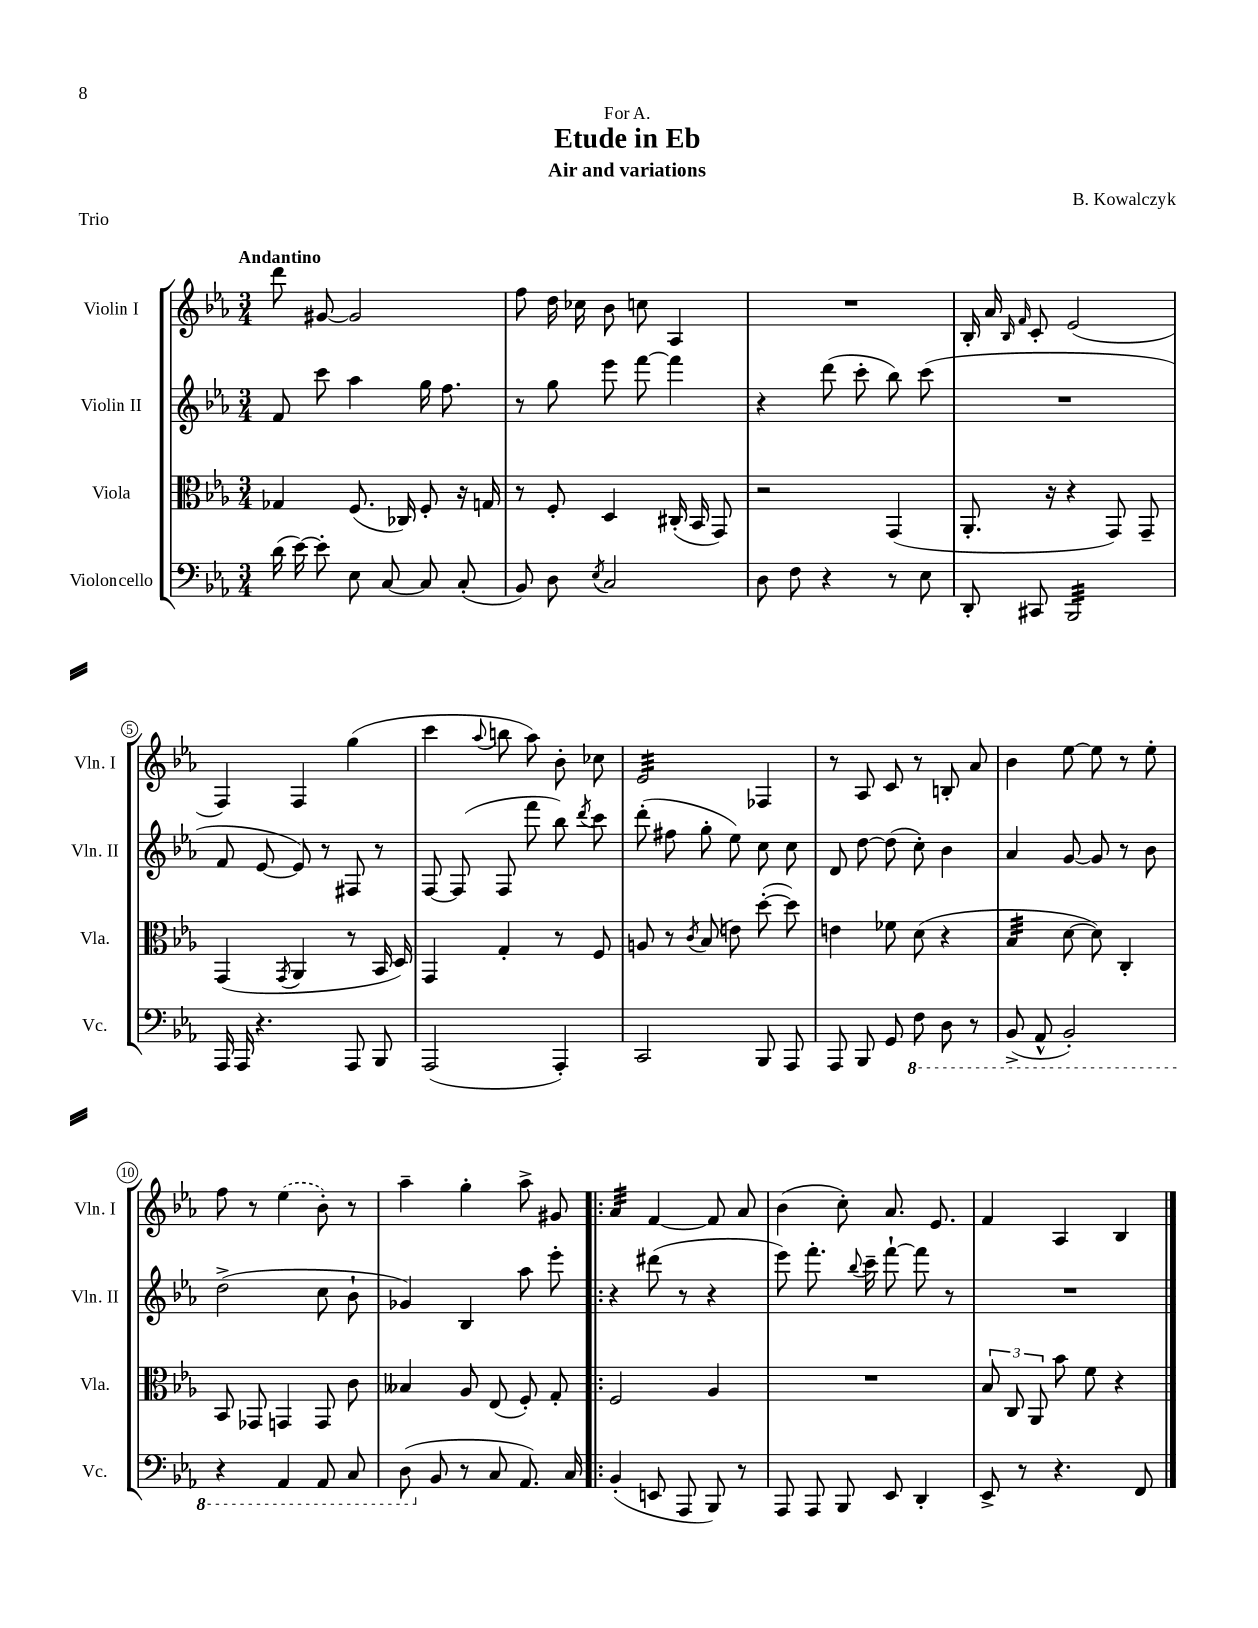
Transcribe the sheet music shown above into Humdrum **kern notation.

**kern	**kern	**kern	**kern
*staff4	*staff3	*staff2	*staff1
*clefF4	*clefC3	*clefG2	*clefG2
*k[b-e-a-]	*k[b-e-a-]	*k[b-e-a-]	*k[b-e-a-]
*M3/4	*M3/4	*M3/4	*M3/4
(16d\	4G-/	8f/	8ddd\
[16e-\)	.	.	.
8e-'\]	.	8ccc\	[8g#/
8E-\	(8.F/	4aa-\	2g#/]
[8C/	.	.	.
.	16C-/)	.	.
8C/]	8F'/	16gg\	.
.	.	8.ff\	.
(8C'/	16r	.	.
.	16G/	.	.
=	=	=	=
8BB-/)	8r	8r	8ff\
8D\	8F'/	8gg\	16dd\
.	.	.	16cc-\
8qE-/	.	.	.
2C/	4D/	8eee-\	8b-\
.	.	[8fff\	8cc\
.	(16C#'/	4fff\]	4A-/
.	16BB-/	.	.
.	8GG/)	.	.
=	=	=	=
8D\	2r	4r	2.r
8F\	.	.	.
4r	.	(8ddd\	.
.	.	8ccc'\	.
8r	(4GG/	8bb-\)	.
8E-\	.	(8ccc\	.
=	=	=	=
8DD'/	8.AA-'/	2.r	16B-'/
.	.	.	16a-/
.	.	.	16qqB-/
.	.	.	16qqf/
8CC#/	.	.	8c'/
.	16r	.	.
2BBB-/	4r	.	(2e-/
.	8GG/)	.	.
.	8GG~/	.	.
=	=	=	=
16AAA-/	(4GG/	8f/	4F/)
16AAA-/	.	.	.
4.r	.	[8e-/	.
.	8qGG/	.	.
.	4AA-/	8e-/])	4F/
.	.	8r	.
8AAA-/	8r	8F#/	(4gg\
8BBB-/	16BB-/	8r	.
.	16D/)	.	.
=	=	=	=
(2AAA-/	4GG/	[8F/	4ccc\
.	.	(8F/]	.
.	.	.	8qqaa-/
.	4G'/	8F/	8bb\
.	.	8fff\	8aa-\)
4AAA-'/)	8r	8bb-\)	8b-'\
.	.	8qddd/	.
.	8F/	8ccc\	8cc-\
=	=	=	=
2CC/	8A/	(8ddd'\	2e-/
.	8r	8ff#\	.
.	8qc/	.	.
.	(8B-/	8gg'\	.
.	8e\)	8ee-\)	.
8BBB-/	([8dd'\	8cc\	4F-/
8AAA-/	8dd\])	8cc\	.
=	=	=	=
8AAA-/	4e\	8d/	8r
8BBB-/	.	[8dd\	8A-/
8GG/	8f-\	(8dd\]	8c/
8FF\	(8d\	8cc'\)	8r
8DD\	4r	4b-\	8B'/
8r	.	.	8a-/
=	=	=	=
(8BBB-^/	4B-/	4a-/	4b-\
8AAA-^^/	.	.	.
2BBB-'/)	[8d\	[8g/	[8ee-\
.	8d\])	8g/]	8ee-\]
.	4C'/	8r	8r
.	.	8b-\	8ee-'\
=	=	=	=
4r	8BB-/	(2dd^\	8ff\
.	8GG-/	.	8r
4AAA-/	4GG/	.	(4ee-\
8AAA-/	8GG/	8cc\	8b-'\)
8CC/	8c\	8b-`\	8r
=	=	=	=
(8DD\	4B--/	4g-/)	4aa-~\
8BB-/	.	.	.
8r	8A-/	4B-/	4gg'\
8C/	(8E-/	.	.
8.AA-/)	8F'/)	8aa-\	8aa-^\
.	8G'/	8eee-'\	8g#/
16C/	.	.	.
=!|:	=!|:	=!|:	=!|:
(4BB-'/	2F/	4r	4a-/
8EE/	.	(8ddd#\	[4f/
8AAA-/	.	8r	.
8BBB-/)	4A-/	4r	8f/]
8r	.	.	8a-/
=	=	=	=
8AAA-/	2.r	8eee-\)	(4b-\
8AAA-/	.	8.fff'\	.
8BBB-/	.	.	8cc'\)
.	.	8qqbb-/	.
.	.	16ccc~\	.
8EE-/	.	[8fff`\	8.a-/
4DD'/	.	8fff\]	.
.	.	.	8.e-/
.	.	8r	.
=	=	=	=
8EE-^/	12B-/	2.r	4f/
.	12C/	.	.
8r	.	.	.
.	12AA-/	.	.
4.r	8b-\	.	4A-/
.	8f\	.	.
.	4r	.	4B-/
8FF/	.	.	.
==	==	==	==
*-	*-	*-	*-
